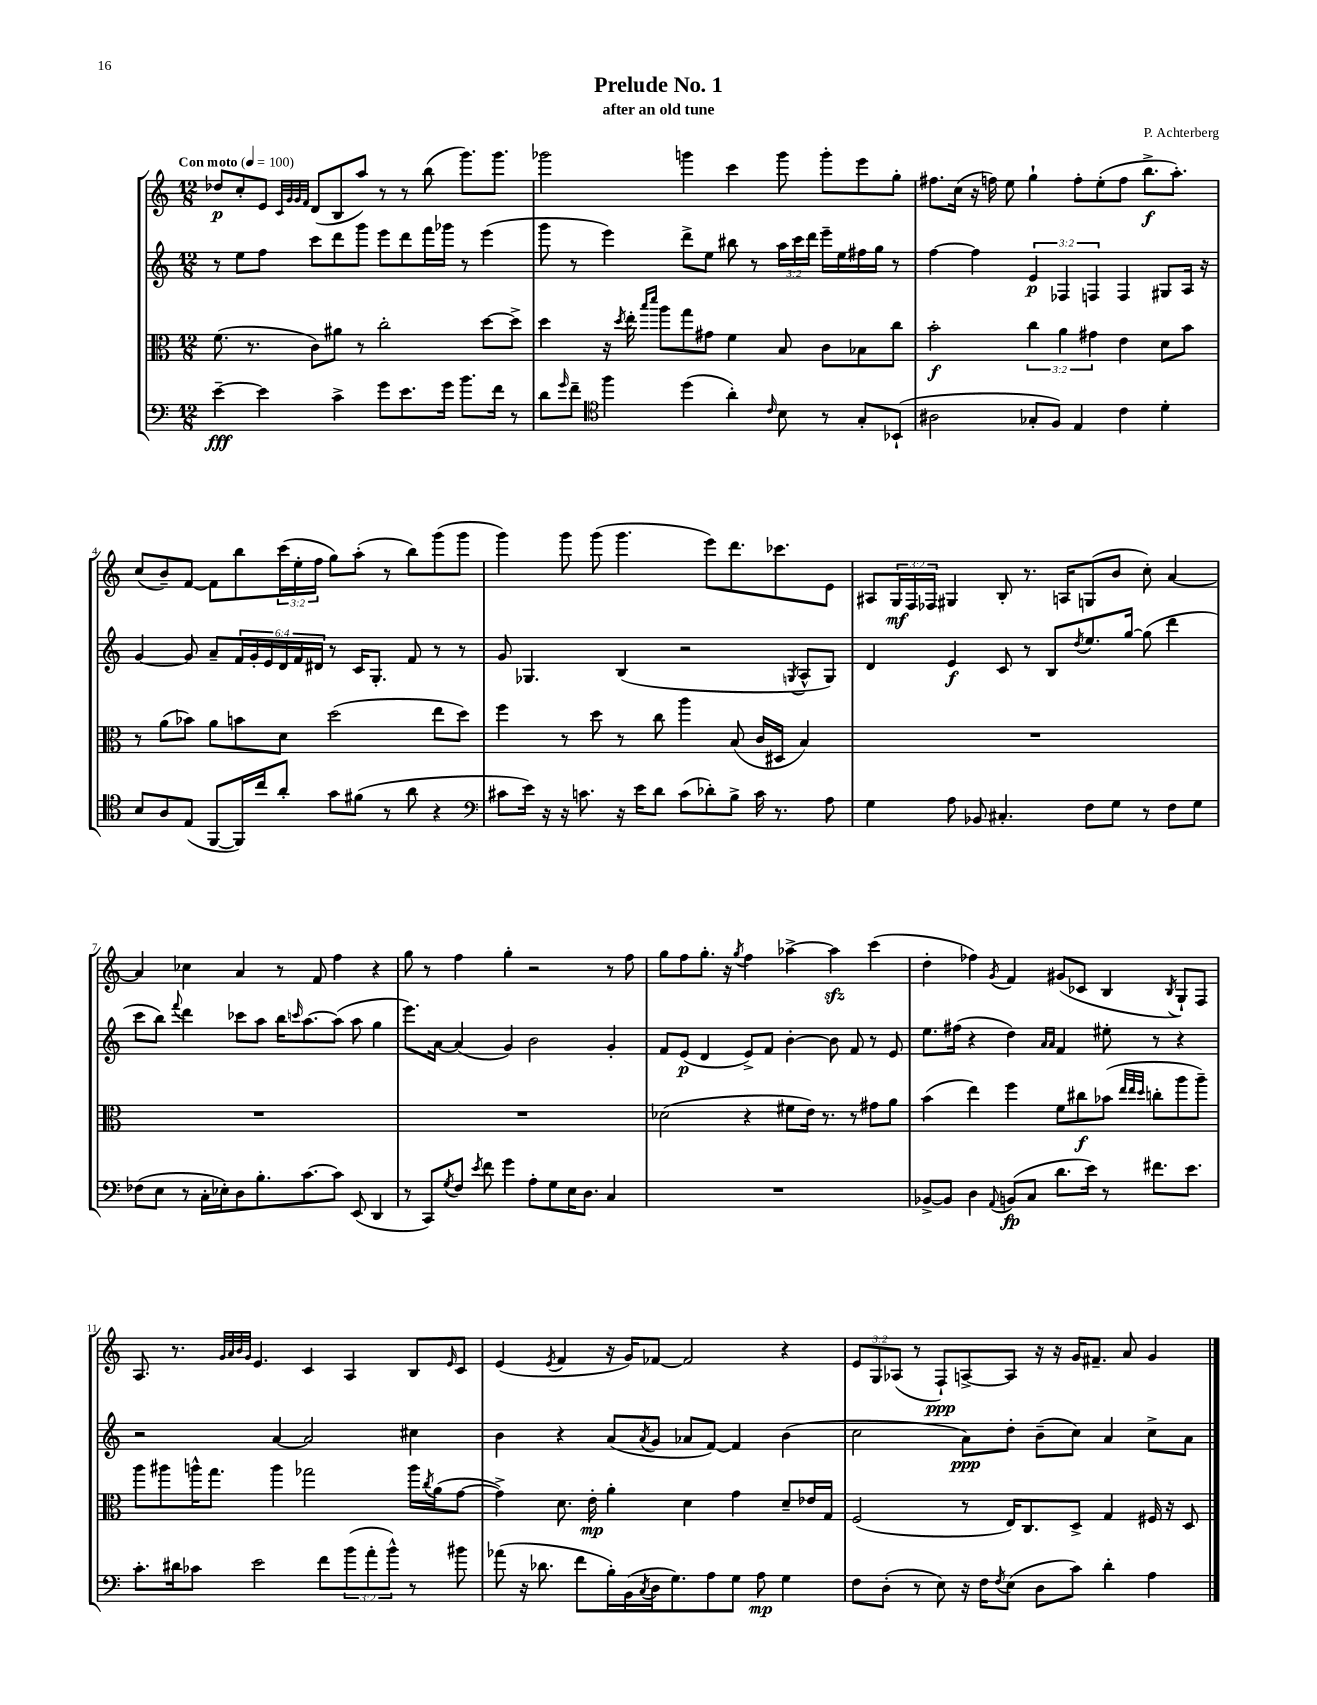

**kern	**kern	**kern	**kern
*staff4	*staff3	*staff2	*staff1
*clefF4	*clefC3	*clefG2	*clefG2
*k[]	*k[]	*k[]	*k[]
*M12/8	*M12/8	*M12/8	*M12/8
*MM100	*MM100	*MM100	*MM100
[4e~	(8.f	8r	8dd-
.	.	8ee	8cc'
.	8.r	.	.
4e]	.	8ff	8e
.	.	.	32qqc
.	.	.	32qqg
.	.	.	32qqg
.	.	.	32qqf
.	8c)	8ccc	(8d
4c^	8a#	8ddd	8B
.	8r	8ggg	8aa)
8g	2cc'	8eee	8r
8.e	.	8ddd	8r
.	.	16fff	(8bb
16g	.	16ggg-	.
8.b	.	8r	8.ggg)
.	[8dd	(4eee	.
16f	.	.	8.ggg
8r	8dd^]	.	.
=	=	=	=
8d	4dd	8ggg	2ggg-
16qqg	.	.	.
8f~	.	8r	.
*clefC4	*	*	*
4ff	16r	4eee)	.
.	8qdd	.	.
.	16ee'	.	.
.	16qqbb	.	.
.	16qqddd	.	.
.	8aa	.	.
(4dd	8gg	8ddd^	4ggg
.	8g#	8ee	.
4a')	4f	8bb#	4ccc
.	.	8r	.
16qqc	.	.	.
8B	8B	24aa	8ggg
.	.	24ccc	.
.	.	24ddd	.
8r	8c	16eee~	8ggg'
.	.	16ee	.
8G'	8B-	16ff#	8eee
.	.	16gg	.
(8BB-`	8cc	8r	8gg'
=	=	=	=
2A#	2b'	[4ff	8.ff#
.	.	.	(16cc
.	.	4ff]	16r
.	.	.	16ff)
.	.	.	8ee
8G-'	6cc	6e	4gg`
8F)	.	.	.
.	6a	6F-	.
4E	.	.	8ff'
.	6g#	6F	.
.	.	.	(8ee'
4c	4e	4F	8ff
.	.	.	8.bb^
4d'	8d	8G#	.
.	.	.	8.aa')
.	8b	16A	.
.	.	16r	.
=	=	=	=
8B	8r	[4g	(8cc
8A	(8a	.	8b~)
(8E	8b-)	8g]	[8f
[8FF	8a	8a~	8f]
16FF])	8b	24f	8bb
.	.	24g'	.
16cc	.	.	.
.	.	24e	.
8a'	8d	24d	(24ccc
.	.	24f	24ee'
.	.	24d#	24ff
8g	(2dd	8r	8gg)
(8f#	.	16c	(8aa'
.	.	8.G'	.
8r	.	.	8r
8a	.	8f	8bb)
4r	8ee	8r	(8ggg
.	8dd)	8r	8ggg
=	=	=	=
*clefF4	*	*	*
8c#	4ff	8g	4ggg)
16e)	.	4.G-	.
16r	.	.	.
16r	8r	.	8ggg
8.c	.	.	.
.	8dd	.	(8ggg
16r	8r	(4B	4.ggg
16e	.	.	.
8d	8cc	.	.
(8c	4aa	2r	.
8d-')	.	.	8eee)
8B^	(8B	.	8.ddd
16c	16c	.	.
8.r	16D#	.	8.ccc-
.	.	8qG	.
.	4B)	8A^^	.
8A	.	8G)	8e
=	=	=	=
4G	1.r	4d	8A#
.	.	.	24G
.	.	.	24F
.	.	.	24F-
8A	.	4e	4G#
8BB-	.	.	.
4.C#'	.	8c	8B'
.	.	8r	8.r
.	.	8B	.
.	.	.	16A
.	.	8qdd	.
8F	.	8.ee	(8G
8G	.	.	8b
.	.	[16gg	.
8r	.	(8gg]	8cc')
8F	.	4ddd	[4a
8G	.	.	.
=	=	=	=
(8F-	1.r	8ccc	4a]
8E	.	8bb)	.
.	.	8qqfff	.
8r	.	4ddd	4cc-
16C'	.	.	.
16E-')	.	.	.
8D	.	8ccc-	4a
8.B'	.	8aa	.
.	.	16bb	8r
.	.	16qqccc	.
[8.c	.	[8.aa	.
.	.	.	8f
8c]	.	(8aa]	4ff
(8EE	.	8aa	.
4DD	.	4gg	4r
=	=	=	=
8r	1.r	8.eee)	8gg
8CC)	.	.	8r
.	.	[16a	.
8qG	.	.	.
8F	.	(4a]	4ff
8qe	.	.	.
8f	.	.	.
4g	.	4g)	4gg'
8A'	.	2b	2r
8G	.	.	.
16E	.	.	.
8.D	.	.	.
4C	.	4g'	8r
.	.	.	8ff
=	=	=	=
1.r	(2d-	8f	8gg
.	.	(8e	8ff
.	.	4d	8.gg'
.	.	.	16r
.	.	.	8qgg
.	4r	8e^)	4ff
.	.	8f	.
.	8f#	[4b'	[4aa-^
.	16e)	.	.
.	8.r	.	.
.	.	8b]	4aa-]
.	8r	8f	.
.	8g#	8r	(4ccc
.	8a	8e	.
=	=	=	=
[8BB-^	(4b	8.ee	4dd'
8BB-]	.	.	.
.	.	(16ff#	.
4D	4ee)	4r	4ff-)
8qqAA	.	.	8qg
(8BB	4ff	4dd)	4f
8C	.	.	.
.	.	16qqa	.
.	.	16qqa	.
8.d	8f	4f	(8g#
.	8cc#	.	8c-
16e)	.	.	.
8r	(8b-	8ee#'	4B
.	32qqee	.	.
.	32qqee	.	.
.	32qqdd	.	.
8.f#	8cc'	8r	.
.	.	.	8qB
.	8aa	4r	8G`)
8.e	.	.	.
.	8aa~)	.	8F
=	=	=	=
8.c'	8aa	2r	8.A
.	8aa#	.	.
16d#	.	.	8.r
8c-	16aa^^	.	.
.	8.gg	.	.
.	.	.	32qqg
.	.	.	32qqa
.	.	.	32qqb
.	.	.	32qqg
2e	.	.	4.e
.	4aa	[4a	.
.	2gg-	2a]	4c
8f	.	.	.
(12b	.	.	4A
12a'	.	.	.
12b^^)	.	.	.
8r	16aa	4cc#	8B
.	8qcc	.	.
.	(16a	.	.
.	.	.	16qqe
8b#	[8g	.	8c
=	=	=	=
(8a-	4g^])	4b	(4e
16r	.	.	.
8.d-	.	.	.
.	.	.	8qe
.	8.d	4r	4f
8f	.	.	.
.	16e'	.	.
16B')	4a'	(8a	16r
(16BB	.	.	16g)
8qC	.	8qa	.
16D	.	8g	[8f-
8.G)	.	.	.
.	4d	8a-	2f-]
8A	.	[8f)	.
8G	4g	4f]	.
8A	.	.	.
4G	8d~	(4b	4r
.	16e-	.	.
.	16G	.	.
=	=	=	=
8F	(2F	2cc	12e
.	.	.	12G
(8D'	.	.	.
.	.	.	(12A-
8r	.	.	8r
8E)	.	.	8F`)
16r	8r	8a)	[8A^
16F	.	.	.
8qF	.	.	.
(8E	16E)	8dd'	8A]
.	8.C	.	.
8D	.	(8b~	16r
.	.	.	16r
8c)	8D^	8cc)	16g
.	.	.	8.f#~
4d'	4G	4a	.
.	.	.	8a
4A	16F#	8cc^	4g
.	16r	.	.
.	8D	8a	.
==	==	==	==
*-	*-	*-	*-
